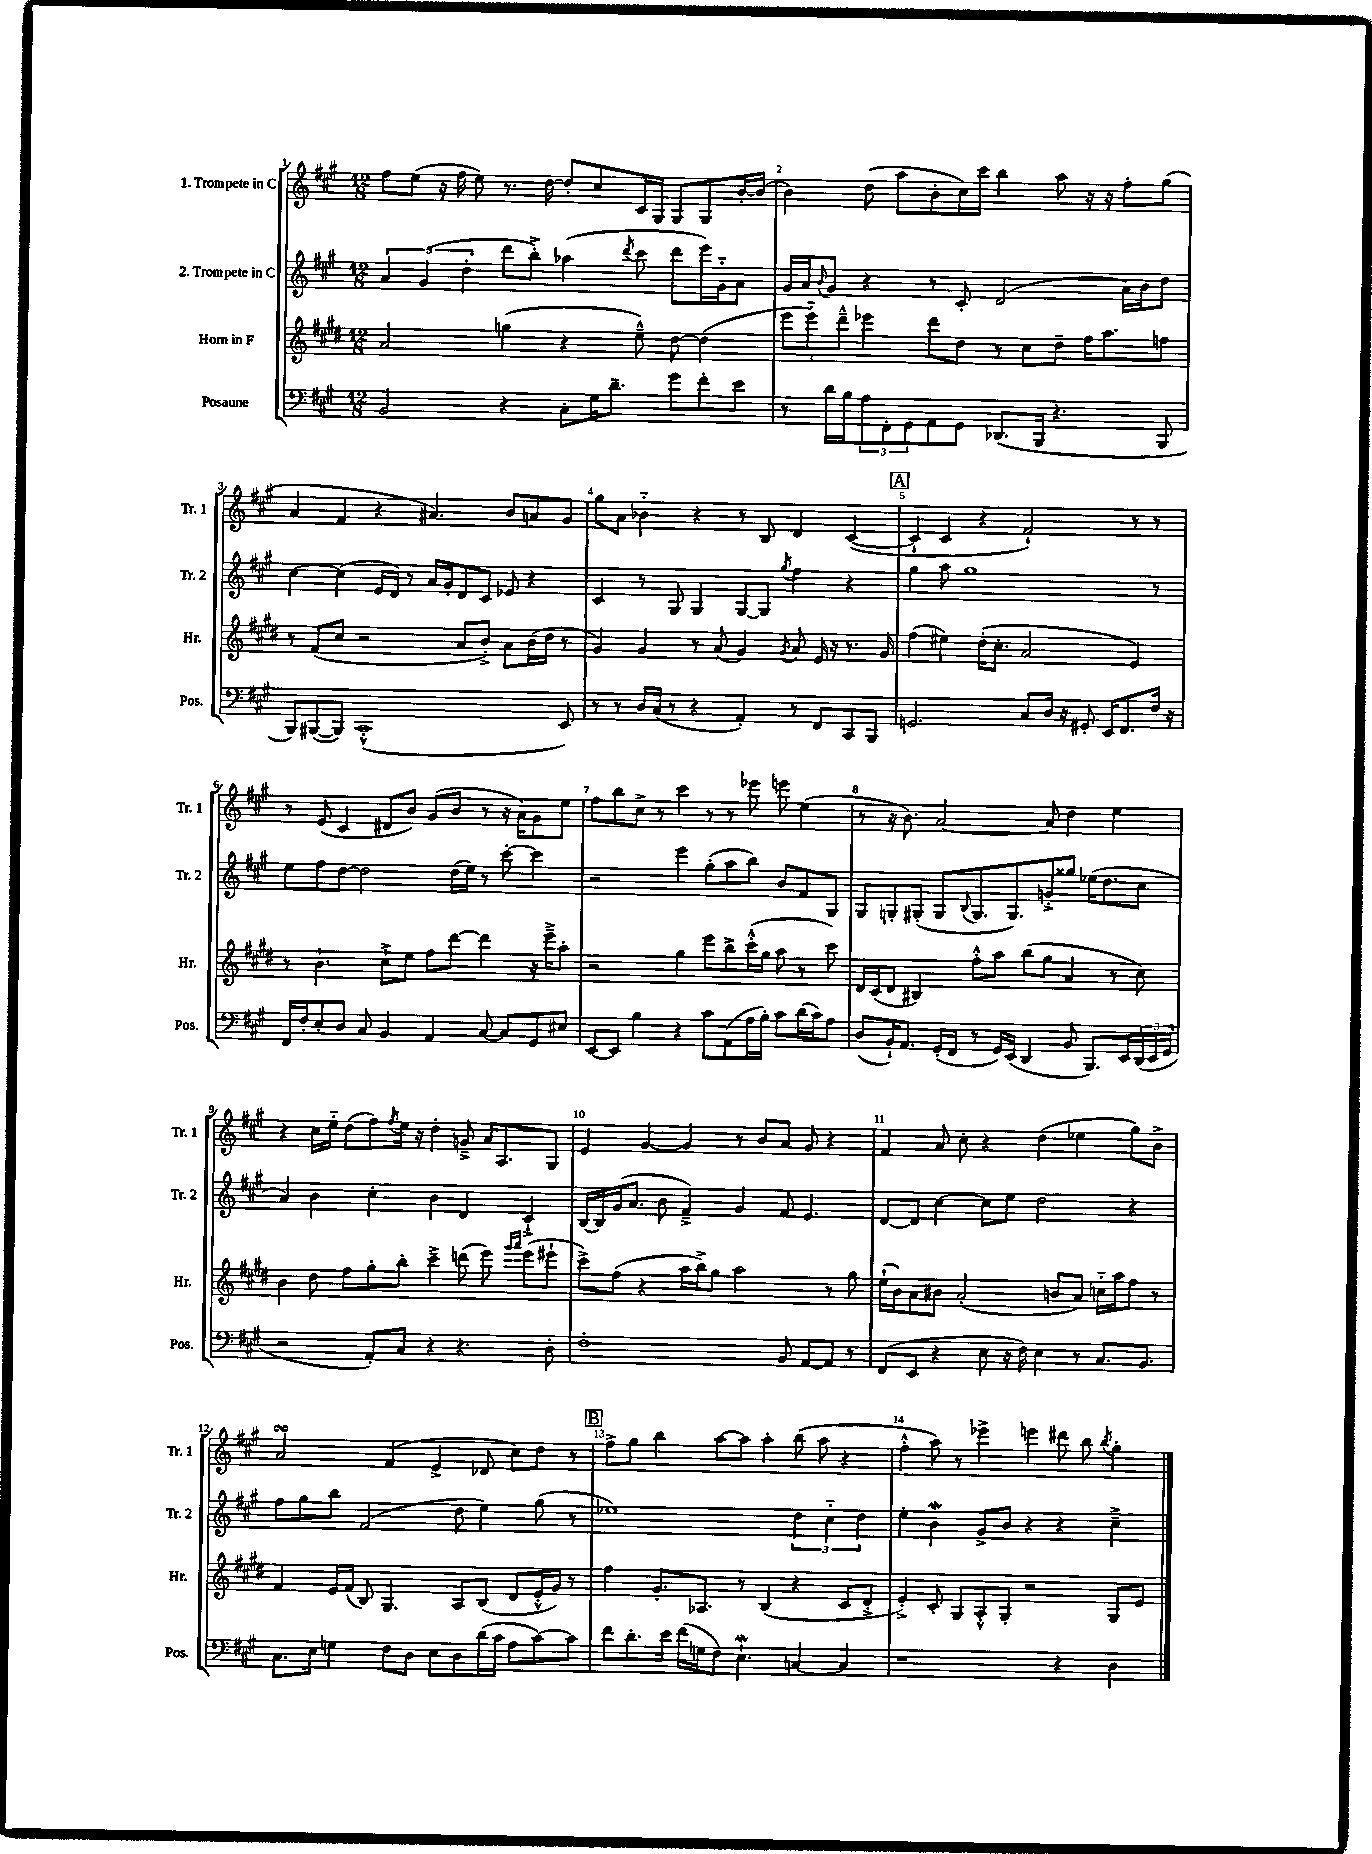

**kern	**kern	**kern	**kern
*staff4	*staff3	*staff2	*staff1
*clefF4	*clefG2	*clefG2	*clefG2
*k[f#c#g#]	*k[f#c#g#d#]	*k[f#c#g#]	*k[f#c#g#]
*M12/8	*M12/8	*M12/8	*M12/8
2BB/	2a/	6a/	8ff#\L
.	.	.	(8ee\J
.	.	(6g#/	.
.	.	.	16r
.	.	.	16ff#\
.	.	6dd'\	.
.	.	.	8ee\)
4r	(4gg\	8ddd\L	8.r
.	.	8bb'^\J)	.
.	.	.	[16dd\
8C#'\L	4r	(4aa-\	8dd'/]L
16G#\K	.	.	8cc#/
8.d~\J	.	.	.
.	.	8qddd/	.
.	8ee~^^\)	8ccc#\	16c#/L
.	.	.	16G#/JJ
8g#\L	[8dd#\	8ddd\L	8G#/L
8f#'\	(4dd#\]	16eee\L)	8G#/
.	.	16g#'~\J	.
8e\J	.	8a\J	[16b'/L
.	.	.	(16b/]JJ
=	=	=	=
8r	12eee\L	16g#/LL	4b\)
.	.	16a/J	.
.	12eee'~\)	.	.
.	.	8qqb/	.
16d\LL	.	8g#/J	.
.	12ddd#~^^\J	.	.
16B\J	.	.	.
12A\	4eee-\	4r	(8dd\
12FF#'\	.	.	.
.	.	.	8aa\L
12GG#\	.	.	.
8AA\	8ddd#\L	8r	8b'\
8GG#\J	8dd#\J	8c#'/	16cc#\L)
.	.	.	16ccc#\JJ
(8.DD-/L	8r	(2d/	4bb\
.	8cc#\L	.	.
16BBB/Jk	.	.	.
4.r	8dd#~\J	.	8aa\
.	16ff#\LK	.	16r
.	8.aa\	.	16r
.	.	16a\LL)	8ff#'\L
.	.	16b\J	.
8BBB/	8ff\J	8dd\J	(8gg#\J
=	=	=	=
8BBB/L)	8r	[4cc#\	4a/
([8BBB#/	(8f#/L	.	.
8BBB#/]J)	8cc#/J	(4cc#\]	4f#/
(1CC#'^^	2r	.	.
.	.	16e/LL	4r
.	.	16d/JJ)	.
.	.	8r	.
.	.	16a/LL	4.a#/)
.	.	16g#'/J	.
.	8a/L	8d/	.
.	8b'^/J)	8c#/J	.
.	8a\L	8e-/	8b/L
.	(16b\L	4r	8a/
.	16dd#\JJ	.	.
8EE/)	8r	.	8g#/J
=	=	=	=
8r	4g#/)	4c#/	8gg#\L
8r	.	.	8a\J
16D/LL	4g#/	8r	4b-'~\
(16C#/JJ	.	.	.
8r	.	8G#/	.
4r	8r	4G#/	4r
.	(8a/	.	.
4AA'/)	4g#/)	[8G#/L	8r
.	.	8G#/]J	8B/
.	8qg#/	8qgg#/	.
8r	8a/	4ff#\	4d/
8FF#/L	16e/	.	.
.	16r	.	.
8CC#/	8.r	4r	([4c#/
8BBB/J	.	.	.
.	16g#/	.	.
=	=	=	=
2.GG/	(4ff#\	4gg#\	4c#`/]
.	4ee#\)	8aa\	4c#/
.	.	1gg#	.
.	(16dd#'\LK	.	4r
.	8.cc#'\J	.	.
8C#/L	2a/	.	2f#`/)
16D/Jk	.	.	.
16r	.	.	.
8GG#'/	.	.	.
16EE/LK	.	.	.
8.FF#/	.	.	.
.	4e/)	.	8r
16F#/Jk	.	8r	8r
16r	.	.	.
=	=	=	=
16FF#/LL	8r	8ee\L	8r
16F#'/J	.	.	.
8E'/	4.b`\	8ff#\	(8e/
8D/J	.	[8dd\J	4c#/
8C#/	.	2dd\]	.
4BB/	8cc#`^\L	.	8d#/L
.	8ee\J	.	8b/J)
4AA/	8ff#\L	.	(8g#/L
.	[8ddd#\J	(16dd\LL	8b/J
.	.	16ee\JJ)	.
[8C#/	4ddd#\]	8r	8r
8C#/]L	.	[8ccc#'\	16r
.	.	.	16a\LK)
8GG#/	16r	4ccc#\]	8g#\
.	16eee~^\LK	.	.
8E#/J	8aa'\J	.	8ee\J
=	=	=	=
[8EE/L	2r	2r	8ff#\L
8EE/]J	.	.	8bb\
4B\	.	.	8cc#^\J
.	.	.	8r
4r	4gg#\	4eee\	4ccc#\
8c#\L	8eee\L	(8gg#'\L	8r
(8AA\	8bb^\	8aa\	8r
16A\L	(16ccc#'^^\L	8bb\J)	8eee-\
16B'\JJ)	16gg#\JJ	.	.
8c#\L	8aa\	8b/L	8eee\
(16d\L	8r	8f#/	(4ee\
16c#\J)	.	.	.
8A\J	8ccc#\)	8G#/J	.
=	=	=	=
(8D/L	16d#/LL	8G#/L	8r
.	(16c#/J	.	.
16BB`/K)	8d#/J	8G'/	16r
8.AA/J	.	.	8.b\)
.	4B#/)	(8G#'/J	.
(16GG#'/LL	.	8G#/L	[2a/
16FF#/JJ	.	.	.
.	.	8qqB/	.
8r	8ff#'^^\L	8.G#/	.
16GG#/LL)	8aa\J	.	.
(16EE/JJ	.	8.G#/)	.
4DD/	(8bb\L	.	.
.	8gg#\J	8g'^/	8a/]
8BB/	4a/	8gg##/J	4dd\
8.BBB/L)	.	(16ee-\LK	.
.	.	8.dd\	.
.	8r	.	4ee\
16EE/L	.	.	.
(24DD/	8cc#\)	8cc#\J	.
24EE/	.	.	.
24GG#/JJ	.	.	.
=	=	=	=
2r	4b\	4a/)	4r
.	8dd#\	4b\	16cc#\LL
.	.	.	16ee'~\JJ
.	8ff#\L	.	(8dd\L
8AA'/L)	8gg#'\	4cc#'\	8ff#\)
.	.	.	8qff#/
8C#/J	8bb'\J	.	16ee\Jk
.	.	.	16r
4r	4ccc#~^\	4b\	4dd'\
4.r	(8ddd\	4d/	8g~^/
.	8eee\)	.	16a/LK
.	.	.	8.A/
.	16qqggg#/LL	.	.
.	16qqaaa/JJ	.	.
.	(8eee\L	4c#`^/	.
8D'\	8eee#`\J	.	8G#/J
=	=	=	=
1F#'	8ccc#^\L)	[16B/LL	4e/
.	.	16B/]	.
.	(8ff#\J	(16g#/J	.
.	.	8.a/J	.
.	4r	.	[4g#/
.	.	8b\	.
.	16aa\LL	4f#~^/)	4g#/]
.	16bb^\J)	.	.
.	8gg#\J	.	.
.	2aa\	4g#/	8r
.	.	.	8b/L
8BB/	.	8f#/	8a/J
[8AA/L	.	4.e/	8g#/
8AA/]J	8r	.	4r
8r	8gg#\	.	.
=	=	=	=
(8FF#/L	(16ee`\LL	[8d/L	4f#/
.	16b\J)	.	.
8EE/J	8a\	8d/]J	.
4r	8b#\J	[4cc#\	8a/
.	(2a'/	.	8cc#'\
8E\	.	8cc#\]L	4r
16r	.	8ee\J	.
16F#\)	.	.	.
4E\	.	2dd\	(4dd\
.	8b/L	.	.
8r	8a/J)	.	4ee-\
8.C#/L	16cc'~\LL	.	.
.	16aa\J	.	.
.	8ff#\J	4r	8gg#\L)
8.BB/J	.	.	.
.	8r	.	8b^\J
=	=	=	=
8.C#\L	4f#/	8ff#\L	2a/
.	.	8gg#\	.
16E\Jk	.	.	.
4G\	16e/LL	8bb\J	.
.	(16f#/JJ	.	.
.	8B/)	(2f#/	.
8F#\L	4.G#/	.	(4f#/
8D\J	.	.	.
8E\L	.	.	4e^/
8D\	8A/L	8dd\	.
(16d\L	(8B/J	4ee\)	8d-/
16c#\JJ	.	.	.
8A\L	8d#/L	.	8cc#\L)
[8c#\)	16e'^^/L	(8gg#\	8dd\J
.	16g#/JJ)	.	.
8c#\]J	8r	8r	8r
=	=	=	=
8f#\L	4ff#\	1ee-)	8ff#^\L
8.d'\	.	.	8gg#\J
.	8.g#'/L	.	4bb\
16e\Jk	.	.	.
(16f#\LL	.	.	.
16G\J	8.A-/J	.	.
8F#\J)	.	.	[8aa\L
4.E`\	8r	.	8aa\]J
.	(4B/	.	4aa'\
[4C/	4r	6dd\	(8bb\
.	.	.	8aa\
.	.	6cc#'~\	.
4C/]	8c#/L	.	4r
.	.	6dd\	.
.	8d#'^/J	.	.
=	=	=	=
1r	4e'^/)	4ee'\	4ff#'^^\
.	8c#'/	4b\	8aa\)
.	8G#/L	.	8r
.	8A'^^/	8g#^/L	4eee-^\
.	8G#'/J	8b/J	.
.	2r	4r	4eee\
4r	.	4r	8ddd#\
.	.	.	8bb\
.	.	.	8qbb/
4D\	8G#/L	4cc#~^\	4gg#'\
.	8e/J	.	.
==	==	==	==
*-	*-	*-	*-
